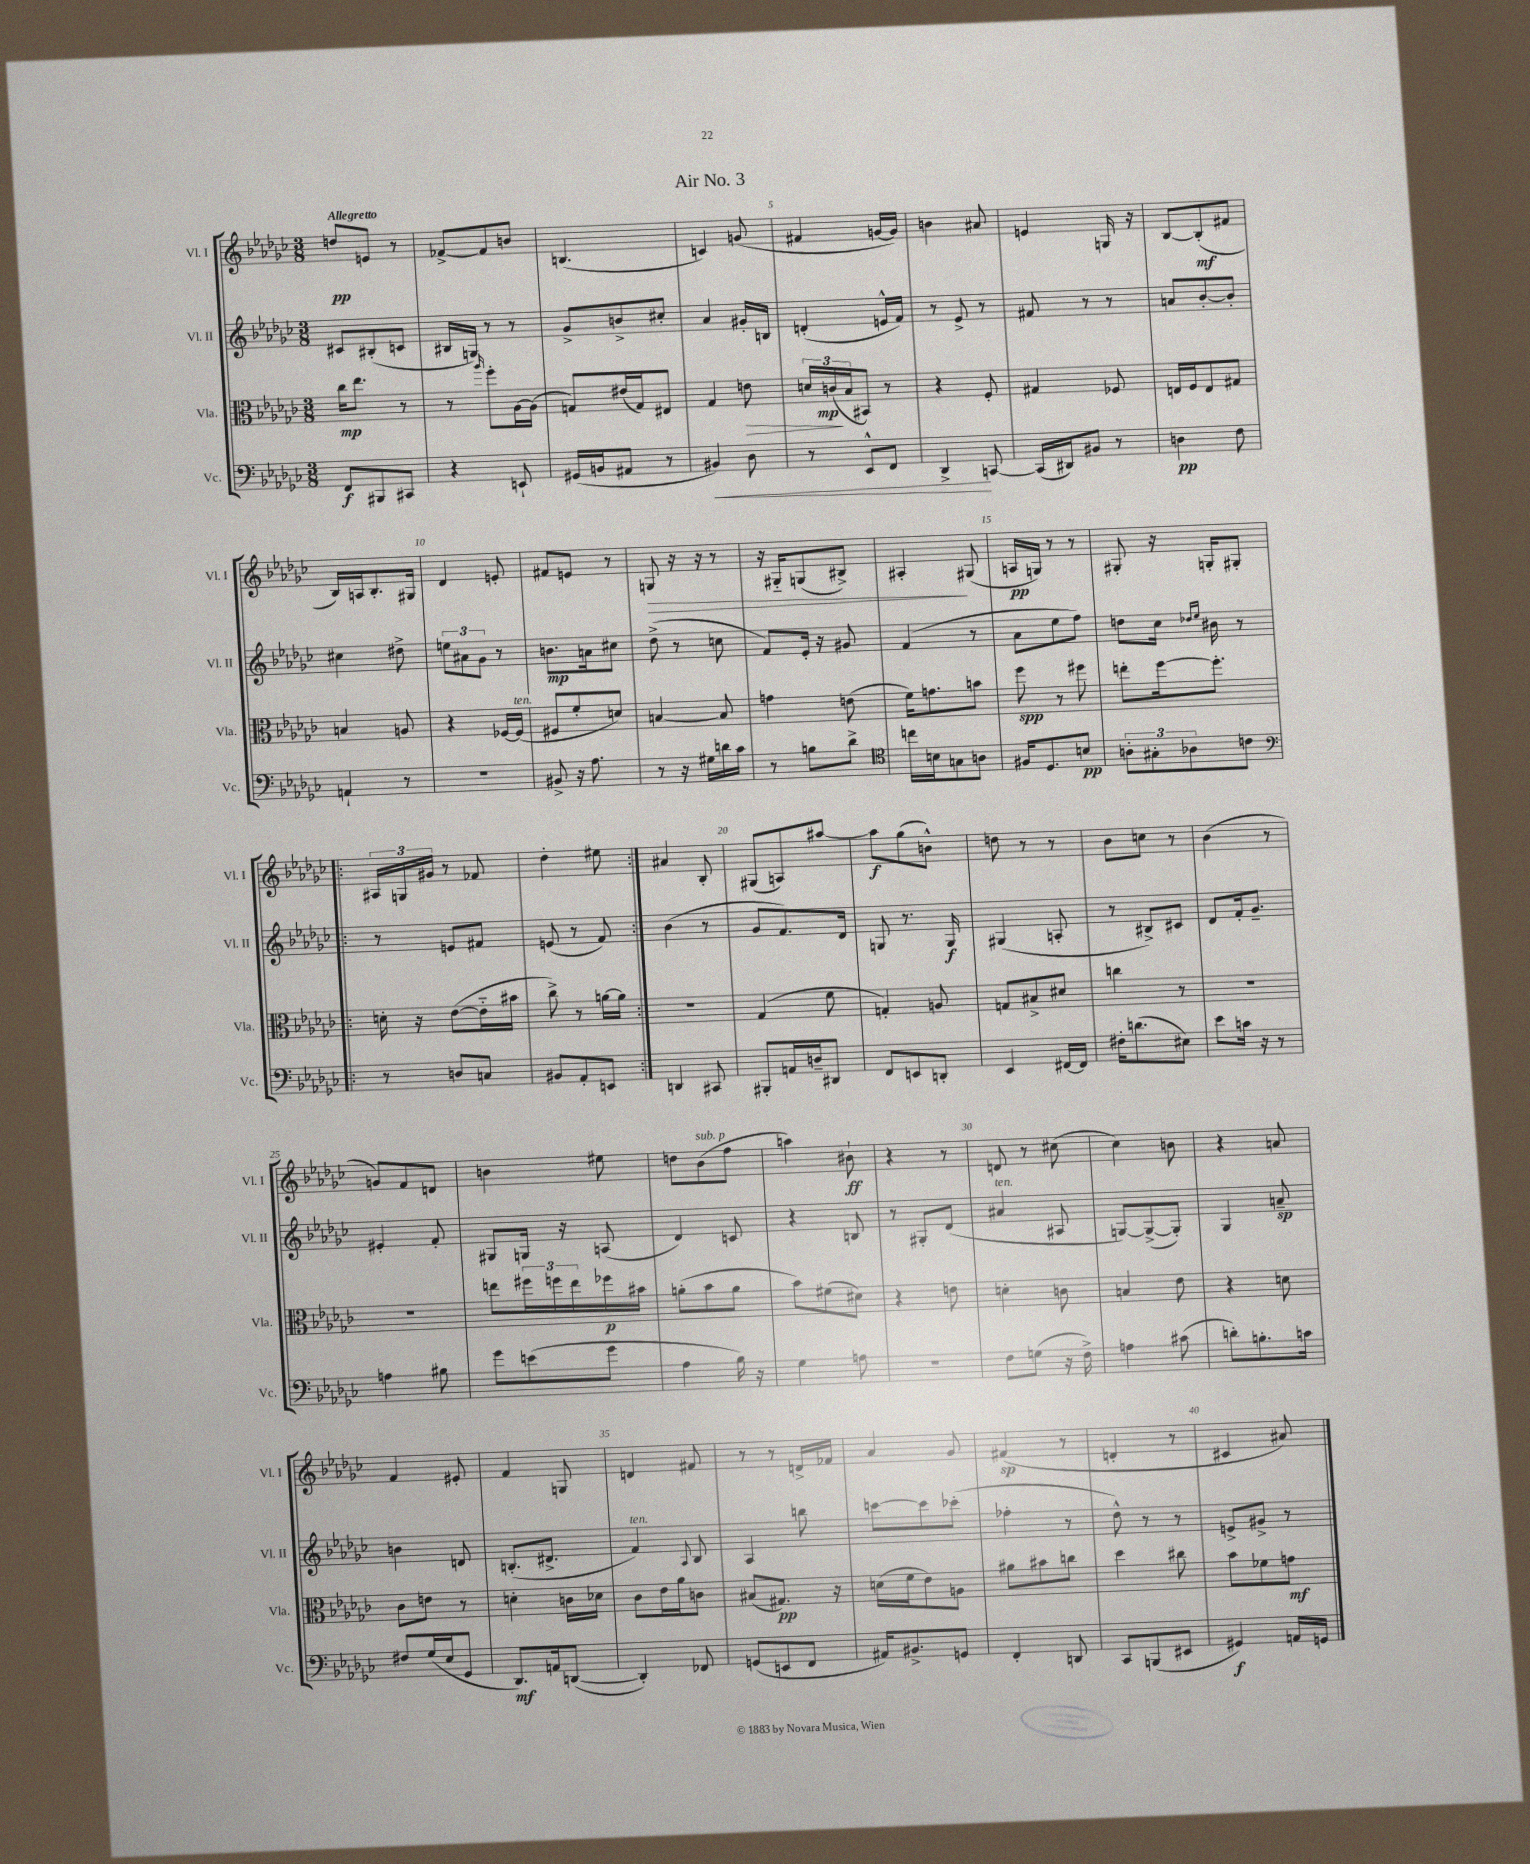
\header { title = "Air No. 3" }
<<
\new StaffGroup <<
\new Staff = "s0" \with { instrumentName = "Vl. I" shortInstrumentName = "Vl. I" } {
    \clef treble \key ges \major \numericTimeSignature \time 3/8 \tempo "Allegretto"
    d''8\pp e'8 r8 |
    fes'8~-> fes'8 b'8 |
    b4.( |
    c'4) g'8( |
    fis'4 g'16~ g'16) |
    b'4 ais'8 |
    e'4 g16 r16 |
    bes8~ bes8-.\mf( fis'8 |
    bes16) a16 bes8.-. gis16 |
    des'4 e'8-. |
    fis'8 e'8 r8 |
    g8\> r16 r16 r8 |
    r16 gis16-_ g8( bis8->) |
    ais4-.\! gis8( |
    a16\pp g16) r8 r8 |
    gis8-. r16 g16-. gis8-. |
    \repeat volta 2 { \tuplet 3/2 { ais16 g16 gis'16 } r8 fes'8 |
    des''4-. eis''8 | }
    ais'4 bes8-. |
    gis8( a8) ais''8~ |
    ais''8\f ges''8( b'8-^) |
    d''8 r8 r8 |
    bes'8 c''8 r8 |
    bes'4( r8 |
    g'8) f'8 d'8 |
    b'4 eis''8 |
    d''8 bes'8^\markup { \italic "sub. p" }( f''8 |
    a''4) bis'8-!\ff |
    r4 r8 |
    d'8 r8 cis''8( |
    ces''4) b'8 |
    r4 a'8 |
    f'4 eis'8-. |
    f'4 g8 |
    d'4 fis'8 |
    r8 r8 d'16-> fes'16 |
    aes'4 ges'8 |
    fis'4\sp( r8 |
    d'4-. r8 |
    cis'4 ais'8) \bar "|." |
}
\new Staff = "s1" \with { instrumentName = "Vl. II" shortInstrumentName = "Vl. II" } {
    \clef treble \key ges \major \numericTimeSignature \time 3/8
    cis'8 bis8-.( c'8 |
    bis16 g16) r8 r8 |
    ges'8-> b'8-> cis''8-. |
    aes'4 gis'16-. b16 |
    d'4-.( e'16-^ f'16) |
    r8 ees'8-> r8 |
    fis'8 r8 r8 |
    a'8 bes'8~-. bes'8-. |
    cis''4 dis''8-> |
    \tuplet 3/2 { e''8 ais'8 ges'8 } r8 |
    b'8.\mp a'16 cis''8 |
    des''8->( r8 c''8 |
    f'8) ees'16-. r16 gis'8 |
    f'4( r8 |
    aes'8 ees''8 f''8) |
    d''8 ces''16 \grace { des''16 ees''16 } bis'16 r8 |
    \repeat volta 2 { r8 e'8 fis'8 |
    e'8( r8 f'8) | }
    bes'4( r8 |
    ges'8 f'8.) des'16 |
    g8 r8. g16\f |
    gis4( a8-. |
    r8 bis8->) cis'8 |
    des'8 f'16-. ges'8.-- |
    eis'4-. f'8-. |
    gis8 g16 r16 a8( |
    des'4) c'8 |
    r4 b8 |
    r8 gis8-. des'8( |
    ais'4^\markup { \italic "ten." } ais8 |
    g8~) g8~->( g8-.) |
    ges4 a'8--\sp |
    b'4 d'8 |
    b8.-.( dis'8.-> |
    f'4^\markup { \italic "ten." }) \appoggiatura { aes8 } bes8 |
    aes4 b''8 |
    c'''8~ c'''8 ces'''8-.( |
    fes''4-. r8 |
    des''8-^) r8 r8 |
    e'8-> gis'8-> r8 \bar "|." |
}
\new Staff = "s2" \with { instrumentName = "Vla." shortInstrumentName = "Vla." } {
    \clef alto \key ges \major \numericTimeSignature \time 3/8
    ces''16\mp ees''8. r8 |
    r8 \grace { aes''16 } f''8-. aes16~ aes16( |
    g8) eis'16( g16) eis8 |
    ges4 e'8\> |
    \tuplet 3/2 { d'16 c'16\mp\!( bes16 } bis,8) r8 |
    r4 f8-. |
    gis4 fes8 |
    e16 f16 e8 gis8 |
    b4 a8 |
    r4 fes16~ fes16^\markup { \italic "ten." }( |
    fis8 f'8-. d'8) |
    b4~ b8 |
    g'4 e'8( |
    f'16) g'8. b'8 |
    f''8\spp r8 fis''8 |
    e''8-. f''16~ f''8.-. |
    \repeat volta 2 { d'16-. r16 ees'8~( ees'16-_ bis'16 |
    ces''8->) r8 a'16~ a'16 | }
    r4. |
    ges4( f'8 |
    g4-.) a8 |
    g8 bis8-> dis'8 |
    c''4 r8 |
    R4. |
    R4. |
    e''8 \tuplet 3/2 { fis''16 f''16 e''16 } fes''16\p bis'16 |
    a'8-.( bes'8 a'8 |
    bes'8) fis'8( dis'8) |
    r4 e'8 |
    d'4-. c'8 |
    b4 ees'8 |
    r4 d'8 |
    ces'8 e'8 r8 |
    d'4-. c'16 des'16 |
    ces'8 ees'16 aes'16 c'8 |
    bis8( gis8.\pp) r16 |
    d'16( f'16 ees'8) a8 |
    ais'8 bis'8 c''8 |
    des''4 cis''8 |
    bes'8 fes'8 g'8\mf \bar "|." |
}
\new Staff = "s3" \with { instrumentName = "Vc." shortInstrumentName = "Vc." } {
    \clef bass \key ges \major \numericTimeSignature \time 3/8
    f,8\f bis,,8 cis,8 |
    r4 e,8-! |
    gis,16( b,16 ais,8 r8 |
    bis,4\<) des8 |
    r8 ees,8-^ f,8 |
    des,4->\! c,8~ |
    c,16( dis,16) bis,8 r8 |
    d4\pp f8 |
    a,4-! r8 |
    r4. |
    bis,8-> r16 aes8. |
    r8 r16 gis16 d'16 ces'16 |
    r8 b8 des'8-> |
    \clef tenor c''16 b16 g8 a8 |
    fis16 des8. b8\pp |
    \tuplet 3/2 { a8-. gis8-. aes8 } c'8 |
    \repeat volta 2 { \clef bass r8 d8 c8 |
    bis,8 aes,8-. e,8 | }
    d,4 cis,8 |
    bis,,8-. a,16 d16-- dis,8 |
    f,8 e,8 d,8-. |
    ees,4 fis,16~ fis,16 |
    fis16-. d'8.( eis8) |
    ees'8 c'16 r16 r8 |
    a4 bis8 |
    ges'8 e'8( ges'8 |
    aes4 bes16) r16 |
    ges4 a8 |
    R4. |
    f8 g8( r16 f16->) |
    a4 cis'8( |
    d'8-.) b8.-. c'16 |
    fis8 ges16( ees16 ges,8 |
    des,8.\mf) a,16 d,8~( |
    d,4-.) fes,8 |
    g,8( e,8 f,8 |
    ais,16) bis,8.-> g,8 |
    f,4-. d,8 |
    ces,8 b,,8( eis,8 |
    gis,4\f) a,16 g,16 \bar "|." |
}
>>
>>
\layout { \context { \Score \override BarNumber.break-visibility = ##(#f #t #t) barNumberVisibility = #(every-nth-bar-number-visible 5) } }
